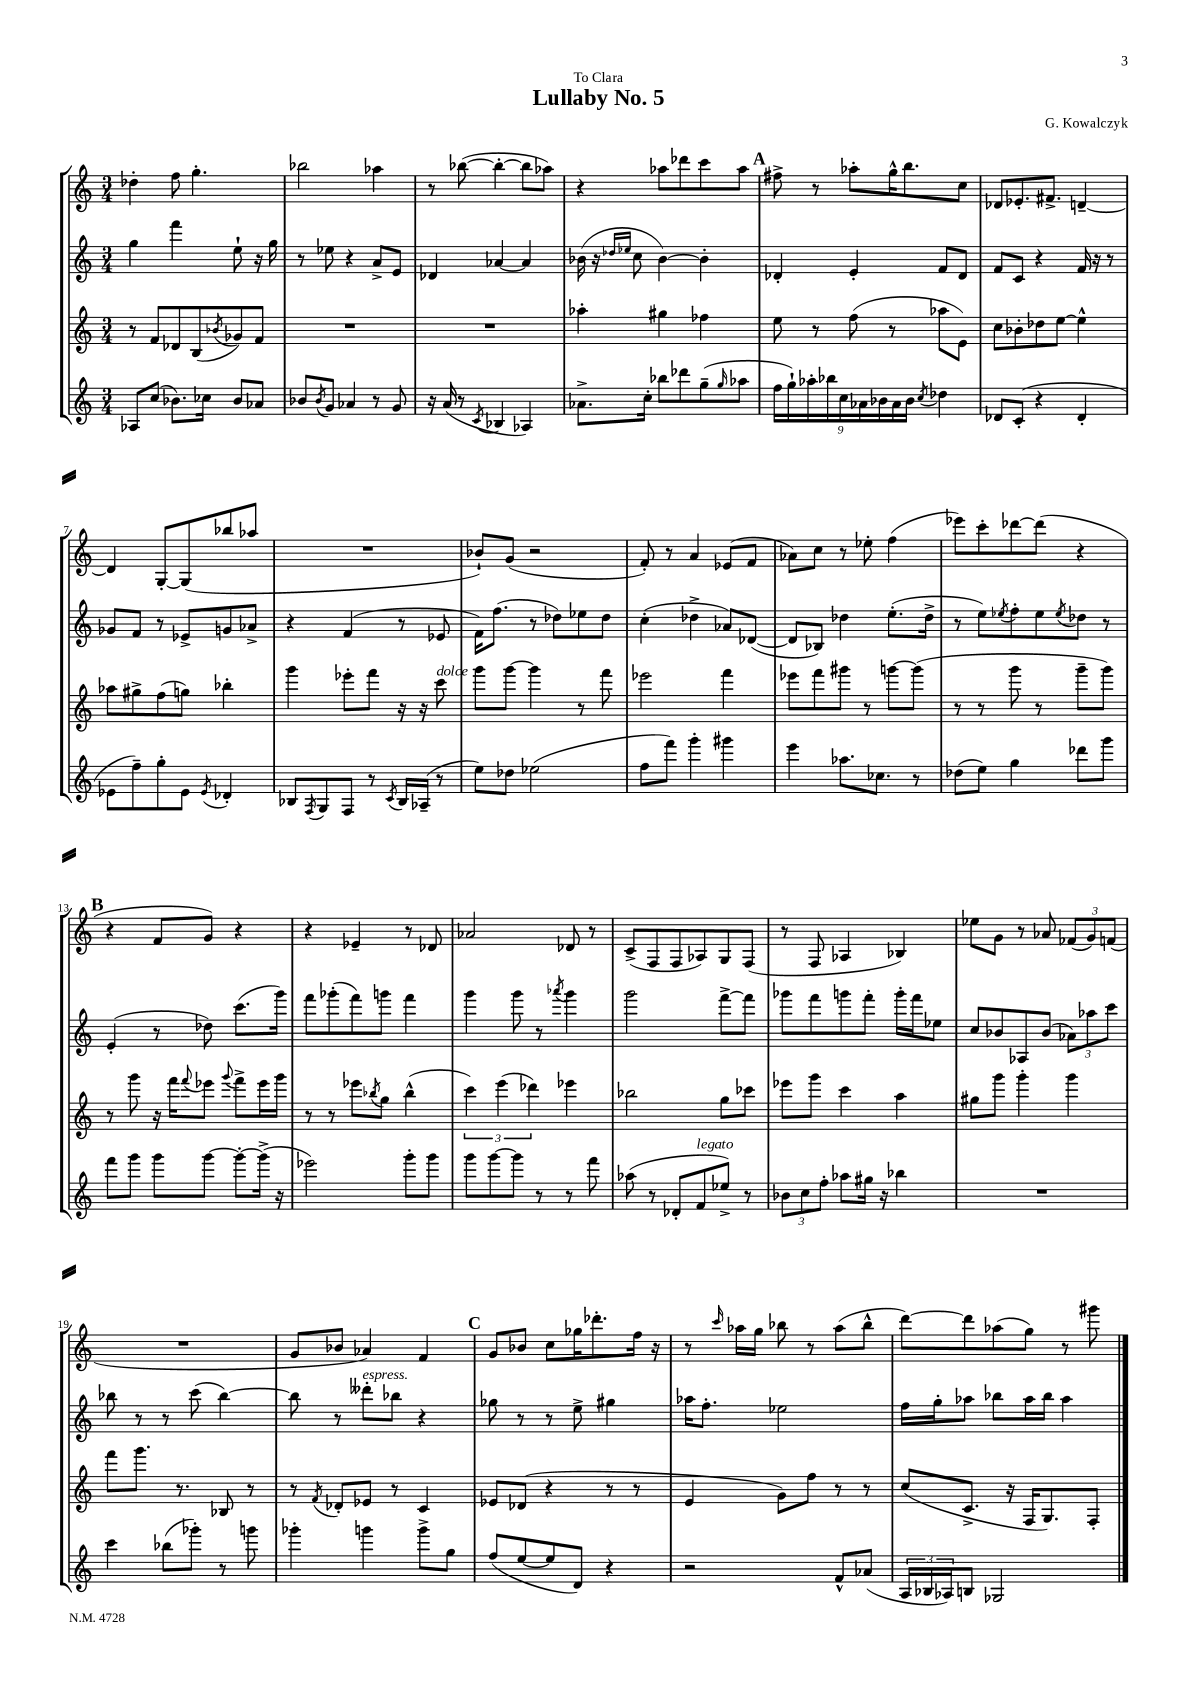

**kern	**kern	**kern	**kern
*staff4	*staff3	*staff2	*staff1
*clefG2	*clefG2	*clefG2	*clefG2
*k[]	*k[]	*k[]	*k[]
*M3/4	*M3/4	*M3/4	*M3/4
8A-	8r	4gg	4dd-'
(8cc	8f	.	.
8.b-)	8d-	4fff	8ff
.	(8B	.	4.gg'
16cc-	.	.	.
.	8qb-	.	.
8b-	8g-)	8ee`	.
8a-	8f	16r	.
.	.	16gg	.
=	=	=	=
8b-	2.r	8r	2bb-
8qb-	.	.	.
8g	.	8ee-	.
4a-	.	4r	.
8r	.	8a^	4aa-
8g	.	8e	.
=	=	=	=
16r	2.r	4d-	8r
(16a	.	.	.
8r	.	.	([8bb-
8qc	.	.	.
4B-	.	[4a-	4bb-'_
4A-)	.	4a-]	8bb-]
.	.	.	8aa-)
=	=	=	=
8.a-^	4aa-'	(16b-	4r
.	.	16r	.
.	.	16qqdd-	.
.	.	16qqee-	.
.	.	8cc	.
16cc'	.	.	.
8bb-	4gg#	[4b-)	8aa-
8ddd-	.	.	8ddd-
(8gg~	4ff-	4b-']	8ccc
16qqgg	.	.	.
8aa-	.	.	8aa-
=	=	=	=
18ff	8ee	4d-'	8ff#^
18gg`)	.	.	.
18aa-'	.	.	.
.	8r	.	8r
18bb-	.	.	.
18cc	.	.	.
.	(8ff	4e'	8aa-'
18a-	.	.	.
18b-	.	.	.
.	8r	.	16gg^^
18a-	.	.	.
.	.	.	8.bb
18b-	.	.	.
8qcc	.	.	.
4dd-	8aa-	8f	.
.	8e)	8d-	8cc
=	=	=	=
8d-	8cc	8f	8d-
(8c'	8b-'	8c	8.e-'
4r	8dd-	4r	.
.	.	.	8.f#^
.	[8ee	.	.
4d-'	4ee^^]	16f	[4d~
.	.	16r	.
.	.	8r	.
=	=	=	=
8e-	8aa-	8g-	4d]
8ff~)	8gg#^	8f	.
8gg'	(8ff	8r	[8G'
8e-	8gg)	8e-^	(8G]
8qe-	.	.	.
4d-'	4bb-'	8g	8bb-
.	.	8a-^	8aa-
=	=	=	=
8B-	4ggg	4r	2.r
8qF	.	.	.
8G	.	.	.
8F	8eee-'	(4f	.
8r	8fff	.	.
8qc	.	.	.
16B-	16r	8r	.
(16A-~	16r	.	.
8r	8ccc	8e-	.
=	=	=	=
8ee)	8ggg	16f)	8b-`)
.	.	(8.ff	.
8dd-	[8ggg	.	(8g
(2ee-	4ggg]	8r	2r
.	.	8dd-)	.
.	8r	8ee-	.
.	8fff	8dd-	.
=	=	=	=
8ff	2eee-	(4cc'	8f')
8fff)	.	.	8r
4ggg'	.	4dd-^	4a
4ggg#	4fff	8a-)	(8e-
.	.	([8d-	8f
=	=	=	=
4eee	8eee-	8d-]	8a-)
.	8fff	8B-)	8cc
8.aa-	8ggg#	4dd-	8r
.	8r	.	8ee-'
8.cc-	.	.	.
.	[8ggg	(8.ee'	(4ff
8r	(8ggg]	.	.
.	.	16dd-^	.
=	=	=	=
(8dd-	8r	8r	8eee-)
8ee)	8r	8ee)	8ccc'
.	.	8qee-	.
4gg	8ggg	8ff'	[8ddd-
.	8r	8ee-	(8ddd-]
.	.	8qee-	.
8ddd-	8ggg~	8dd-	4r
8ggg	8ggg)	8r	.
=	=	=	=
8fff	8r	(4e'	4r
8ggg	8ggg	.	.
8ggg	16r	8r	8f
.	16fff	.	.
.	8qqfff	.	.
[8ggg	8eee-	8dd-)	8g)
.	8qqggg	.	.
8ggg'_	8fff^	(8.ccc	4r
(16ggg^]	16eee-	.	.
16r	16ggg	16ggg)	.
=	=	=	=
2eee-)	8r	8fff	4r
.	8r	(8ggg-'	.
.	8eee-	8fff)	4e-~
.	8qbb-	.	.
.	8gg	8ggg	.
8ggg'	(4bb-^^	4fff	8r
8ggg	.	.	8d-
=	=	=	=
8ggg	6ccc)	4ggg	2a-
[8ggg	.	.	.
.	(6eee	.	.
8ggg]	.	8ggg	.
.	6ddd-)	.	.
8r	.	8r	.
.	.	8qaaa-	.
8r	4eee-	4ggg	8d-
8fff	.	.	8r
=	=	=	=
(8aa-	2bb-	2ggg	(8c^
8r	.	.	8F
8d-'	.	.	8F
8f	.	.	8A-)
8ee-^)	8gg	[8fff^	8G
8r	8ccc-	8fff]	(8F
=	=	=	=
12b-	8eee-	8ggg-	8r
12cc	.	.	.
.	8ggg	8fff	8F
12ff'	.	.	.
8aa-	4ccc	8ggg	4A-
16gg#	.	8fff'	.
16r	.	.	.
4bb-	4aa	16ggg'	4B-)
.	.	16fff	.
.	.	8ee-	.
=	=	=	=
2.r	8gg#	8cc	8ee-
.	8ggg	8b-	8g
.	4ggg'	8A-	8r
.	.	(8b-	8a-
.	4ggg	12a-)	(12f-
.	.	12aa-	12g)
.	.	12ccc	(12f
=	=	=	=
4ccc	8fff	8bb-	2.r
.	8.ggg	8r	.
(8bb-	.	8r	.
.	8.r	.	.
8ggg-')	.	(8ccc	.
8r	8B-	[4bb-)	.
8ggg	8r	.	.
=	=	=	=
4ggg-'	8r	8bb-]	8g
.	8qf	.	.
.	8d-'	8r	8b-
4ggg	8e-	8ddd--'	4a-)
.	8r	8bb-	.
8ggg^	4c	4r	4f
8gg	.	.	.
=	=	=	=
(8ff	8e-	8gg-	8g
[8ee	(8d-	8r	8b-
8ee]	4r	8r	8cc
8d)	.	8ee^	16gg-
.	.	.	8.ddd-'
4r	8r	4gg#	.
.	8r	.	16ff
.	.	.	16r
=	=	=	=
2r	4e	16aa-	8r
.	.	8.ff'	.
.	.	.	16qqccc
.	.	.	16aa-
.	.	.	16gg
.	8g)	2ee-	8bb-
.	8ff	.	8r
8f^^	8r	.	(8aa-
(8a-	8r	.	8bb-^^
=	=	=	=
24A	(8cc	16ff	[8ddd)
24B-	.	.	.
.	.	16gg'	.
24A-)	.	.	.
8B	8.c^	8aa-	8ddd]
2G-	.	8bb-	(8aa-
.	16r	.	.
.	16F	16aa-	8gg)
.	8.G)	16bb-	.
.	.	4aa-	8r
.	8F'	.	8ggg#
==	==	==	==
*-	*-	*-	*-
